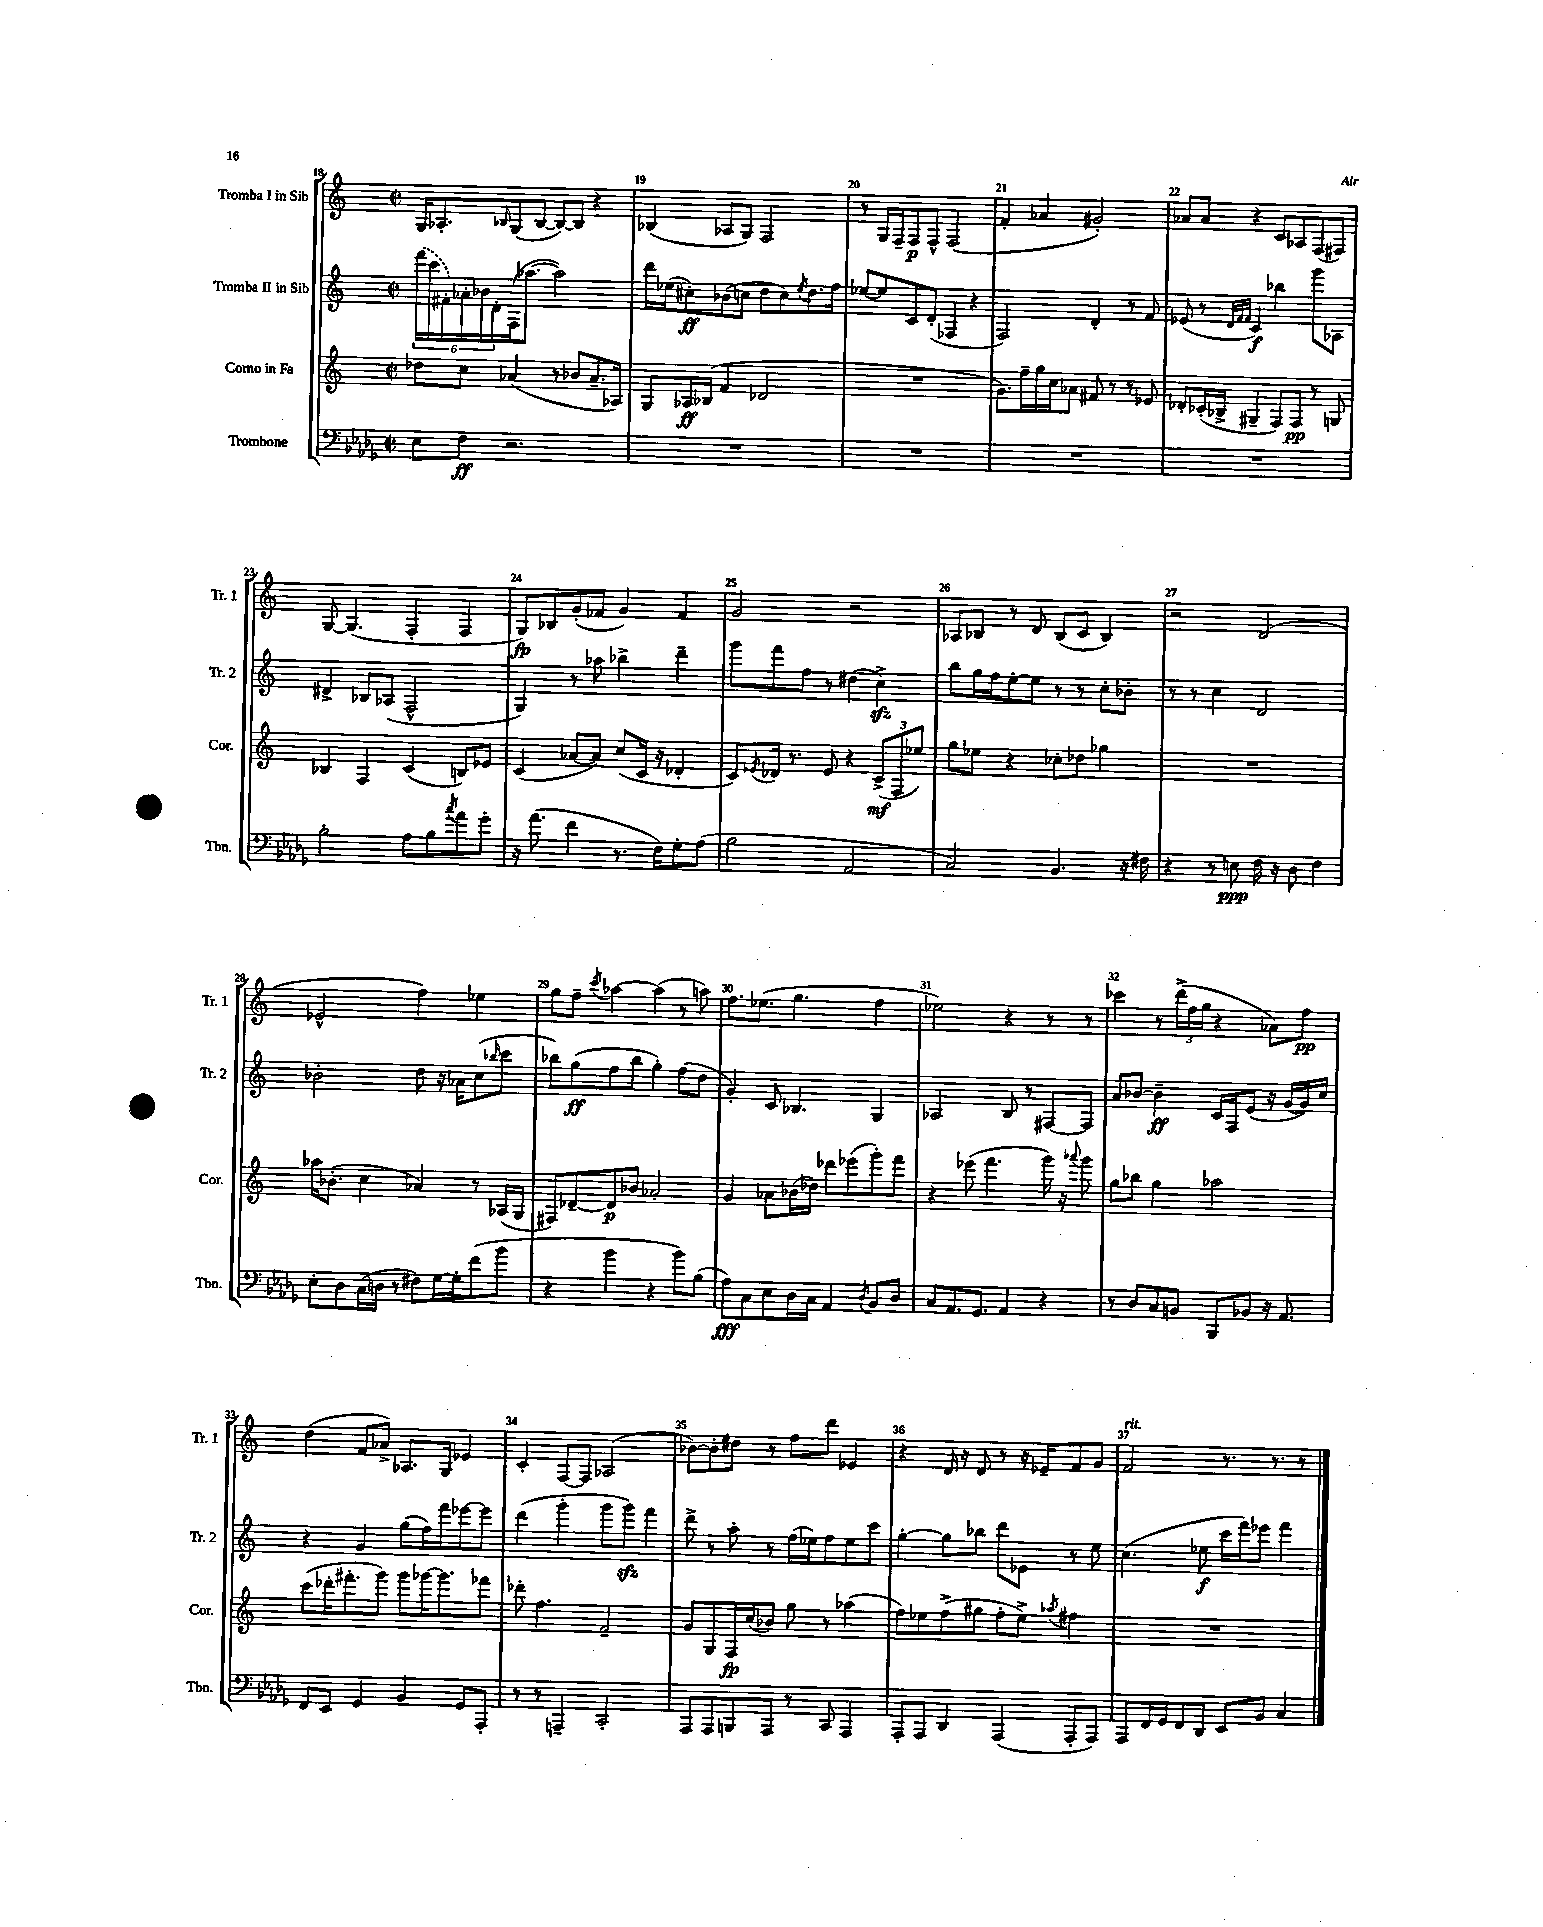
<<
\new StaffGroup <<
\new Staff = "s0" \with { instrumentName = "Tromba I in Sib" shortInstrumentName = "Tr. 1" } {
    \clef treble \key c \major \defaultTimeSignature \time 2/2
    g16 aes8.-. \grace { bes16 } g8( bes8~ bes8~) bes8 r4 |
    bes4( aes8 g8) f2 |
    r8 g16 f16-- f8\p f8-^ f2( |
    f'4-. aes'4 gis'2-.) |
    aes'8 aes'8 r4 c'8 aes8 f8( fis8) |
    g8~ g4.( f4-. f4 |
    g8\fp) bes8 g'8-.( fes'8 g'4) fes'4 |
    g'2 r2 |
    aes8 bes8 r8 d'8 bes8( c'8 bes4) |
    r2 d'2( |
    ees'2-^ f''4) ees''4 |
    g''8 f''8-- \acciaccatura { c'''8 } aes''4~ aes''4( r8 a''8) |
    f''8. ees''8.( g''4. f''4 |
    ees''2) r4 r8 r8 |
    ces'''4 r8 \tuplet 3/2 { d'''16->( f''16 g''16 } r4 aes'8) f''8\pp |
    d''4( f'8 aes'8->) aes8. g16 ees'4 |
    c'4-. f8~ f8 aes2( |
    bes'8~) bes'8-. dis''8 r8 f''8 d'''8 ees'4 |
    r4 d'16 r16 d'8 r8 r16 ees'16-- f'8 g'8 |
    f'2^\markup { \italic "rit." } r8. r8. r8 \bar "|." |
}
\new Staff = "s1" \with { instrumentName = "Tromba II in Sib" shortInstrumentName = "Tr. 2" } {
    \clef treble \key c \major \defaultTimeSignature \time 2/2
    \tuplet 6/4 { \once \slurDashed f'''16( c'''16 fis'16-.) aes'16-. bes'16 d'16-. } f16( aes''8.~ aes''2) |
    d'''16 ees''16( cis''8-.\ff) bes'8( c''8 d''8 c''8) \acciaccatura { ees''8 } d''8. f''16 |
    ees''8~ ees''8 c'8 d'8-.( fes4 r4 |
    f2) d'4-. r8 f'8 |
    ees'8( r8 \grace { d'32 f'32 f'32 } c'4\f) bes''4 g'''8 aes8 |
    dis'4-> bes8 aes8( f2-^ |
    g4) r8 aes''8 bes''4-> d'''4-- |
    g'''8 f'''8 f''8 r8 dis''4( c''4->\sfz) |
    b''8 g''16 f''16 e''8~-. e''8 r8 r8 c''8-. bes'8-. |
    r8 r8 c''4 d'2 |
    bes'2-. d''8 r16 aes'16 c''8( \grace { bes''16 } c'''8 |
    bes''8) g''8\ff( f''8 bes''8 g''4-.) f''8( d''8 |
    g'4-.) c'8 bes4. g4 |
    aes2 b8 r8 fis8~ fis8 |
    a'8 bes'8~ bes'4--\ff c'16 f16 e'8( r16 g'16~ g'16) c''16 |
    r4 g'4 g''8( f''16) f'''16 ees'''8~ ees'''8 |
    d'''4( g'''4-. g'''8 g'''8\sfz) f'''4 |
    d'''8-> r8 a''8-. r8 f''16( ees''16) f''8 ees''8 c'''8 |
    g''4~-. g''8 bes''8 d'''8 ees'8 r8 e''8 |
    c''4.( ees''8\f c'''16 f'''16) ees'''8 f'''4 \bar "|." |
}
\new Staff = "s2" \with { instrumentName = "Corno in Fa" shortInstrumentName = "Cor." } {
    \clef treble \key c \major \defaultTimeSignature \time 2/2
    des''8 c''8 aes'4( r8 bes'8 aes'8.-- aes16) |
    g8 aes16\ff bes16( f'4 des'2 |
    R1 |
    g'8.) f''16-- g''16 c''16 aes'8 fis'8 r8 r8 ees'8 |
    des'8-. ces'16-.( bes16-> gis4-- f8) f8\pp r8 g8 |
    bes4 f4 c'4( b8) ees'8 |
    c'4( aes'8~ aes'8) c''8( c'16 r16 des'4-. |
    c'8) \acciaccatura { ees'8 } des'16 r8. ees'8 r4 \tuplet 3/2 { c'8->\mf( f8 ees''8) } |
    g''8 ees''8 r4 ces''8-. des''8 ges''4 |
    R1 |
    aes''16 bes'8.-.( c''4 aes'4) r8 aes16( g16 |
    fis8) des'8~-- des'8\p bes'8 aes'2-. |
    g'4 aes'8 bes'16( des''16) des'''8 ees'''8( g'''8-.) f'''8 |
    r4 ees'''8( f'''4. g'''16) r16 \appoggiatura { aes'''8 } g'''8 |
    g''8 bes''8 g''4 aes''2 |
    c'''8( des'''16-. fis'''8.-. g'''8) g'''8 ges'''16~ ges'''8. fes'''8 |
    des'''8-. f''4. f'2-- |
    g'8 g8 f16\fp c''16( bes'8) g''8 r8 aes''4( |
    f''8) ees''8 f''8->( gis''8 f''8-. ees''8->) \acciaccatura { aes''8 } fis''4 |
    R1 \bar "|." |
}
\new Staff = "s3" \with { instrumentName = "Trombone" shortInstrumentName = "Tbn." } {
    \clef bass \key des \major \defaultTimeSignature \time 2/2
    ees8 f8\ff r2. |
    R1 |
    R1 |
    R1 |
    R1 |
    bes2-. aes8 bes8 \acciaccatura { c''8 } aes'8 ges'8-. |
    r16 aes'8.( f'4 r8. f16) ges8-. aes8( |
    bes2 aes,2 |
    c2) bes,4. r16 fis16 |
    r4 r8 e8\ppp f16 r16 des8 f4 |
    ees8-. des8 c16( d16 r8 fis8) ges16~ ges16-. f'8( bes'8 |
    r4 bes'4 r4 bes'8) bes8( |
    aes8\fff) c8 ees8 des16 c16 aes,4 \acciaccatura { des8 } bes,8 des8 |
    c8 aes,8. ges,8. aes,4 r4 |
    r8 des8 c8 b,8 bes,,8 bes,8 r16 aes,8. |
    f,8 ees,8 ges,4 bes,4 ges,8 aes,,8-. |
    r8 r8 a,,4-- c,2-. |
    aes,,8 aes,,8 b,,8 aes,,8 r8 c,8 aes,,4 |
    aes,,8-. aes,,8 des,4 aes,,4( aes,,8-. aes,,8) |
    aes,,8 f,16 ges,16 f,8 des,8 ees,8 bes,8 c4 \bar "|." |
}
>>
>>
\layout { \context { \Score currentBarNumber = #18 \override BarNumber.break-visibility = ##(#f #t #t) barNumberVisibility = #all-bar-numbers-visible } }
